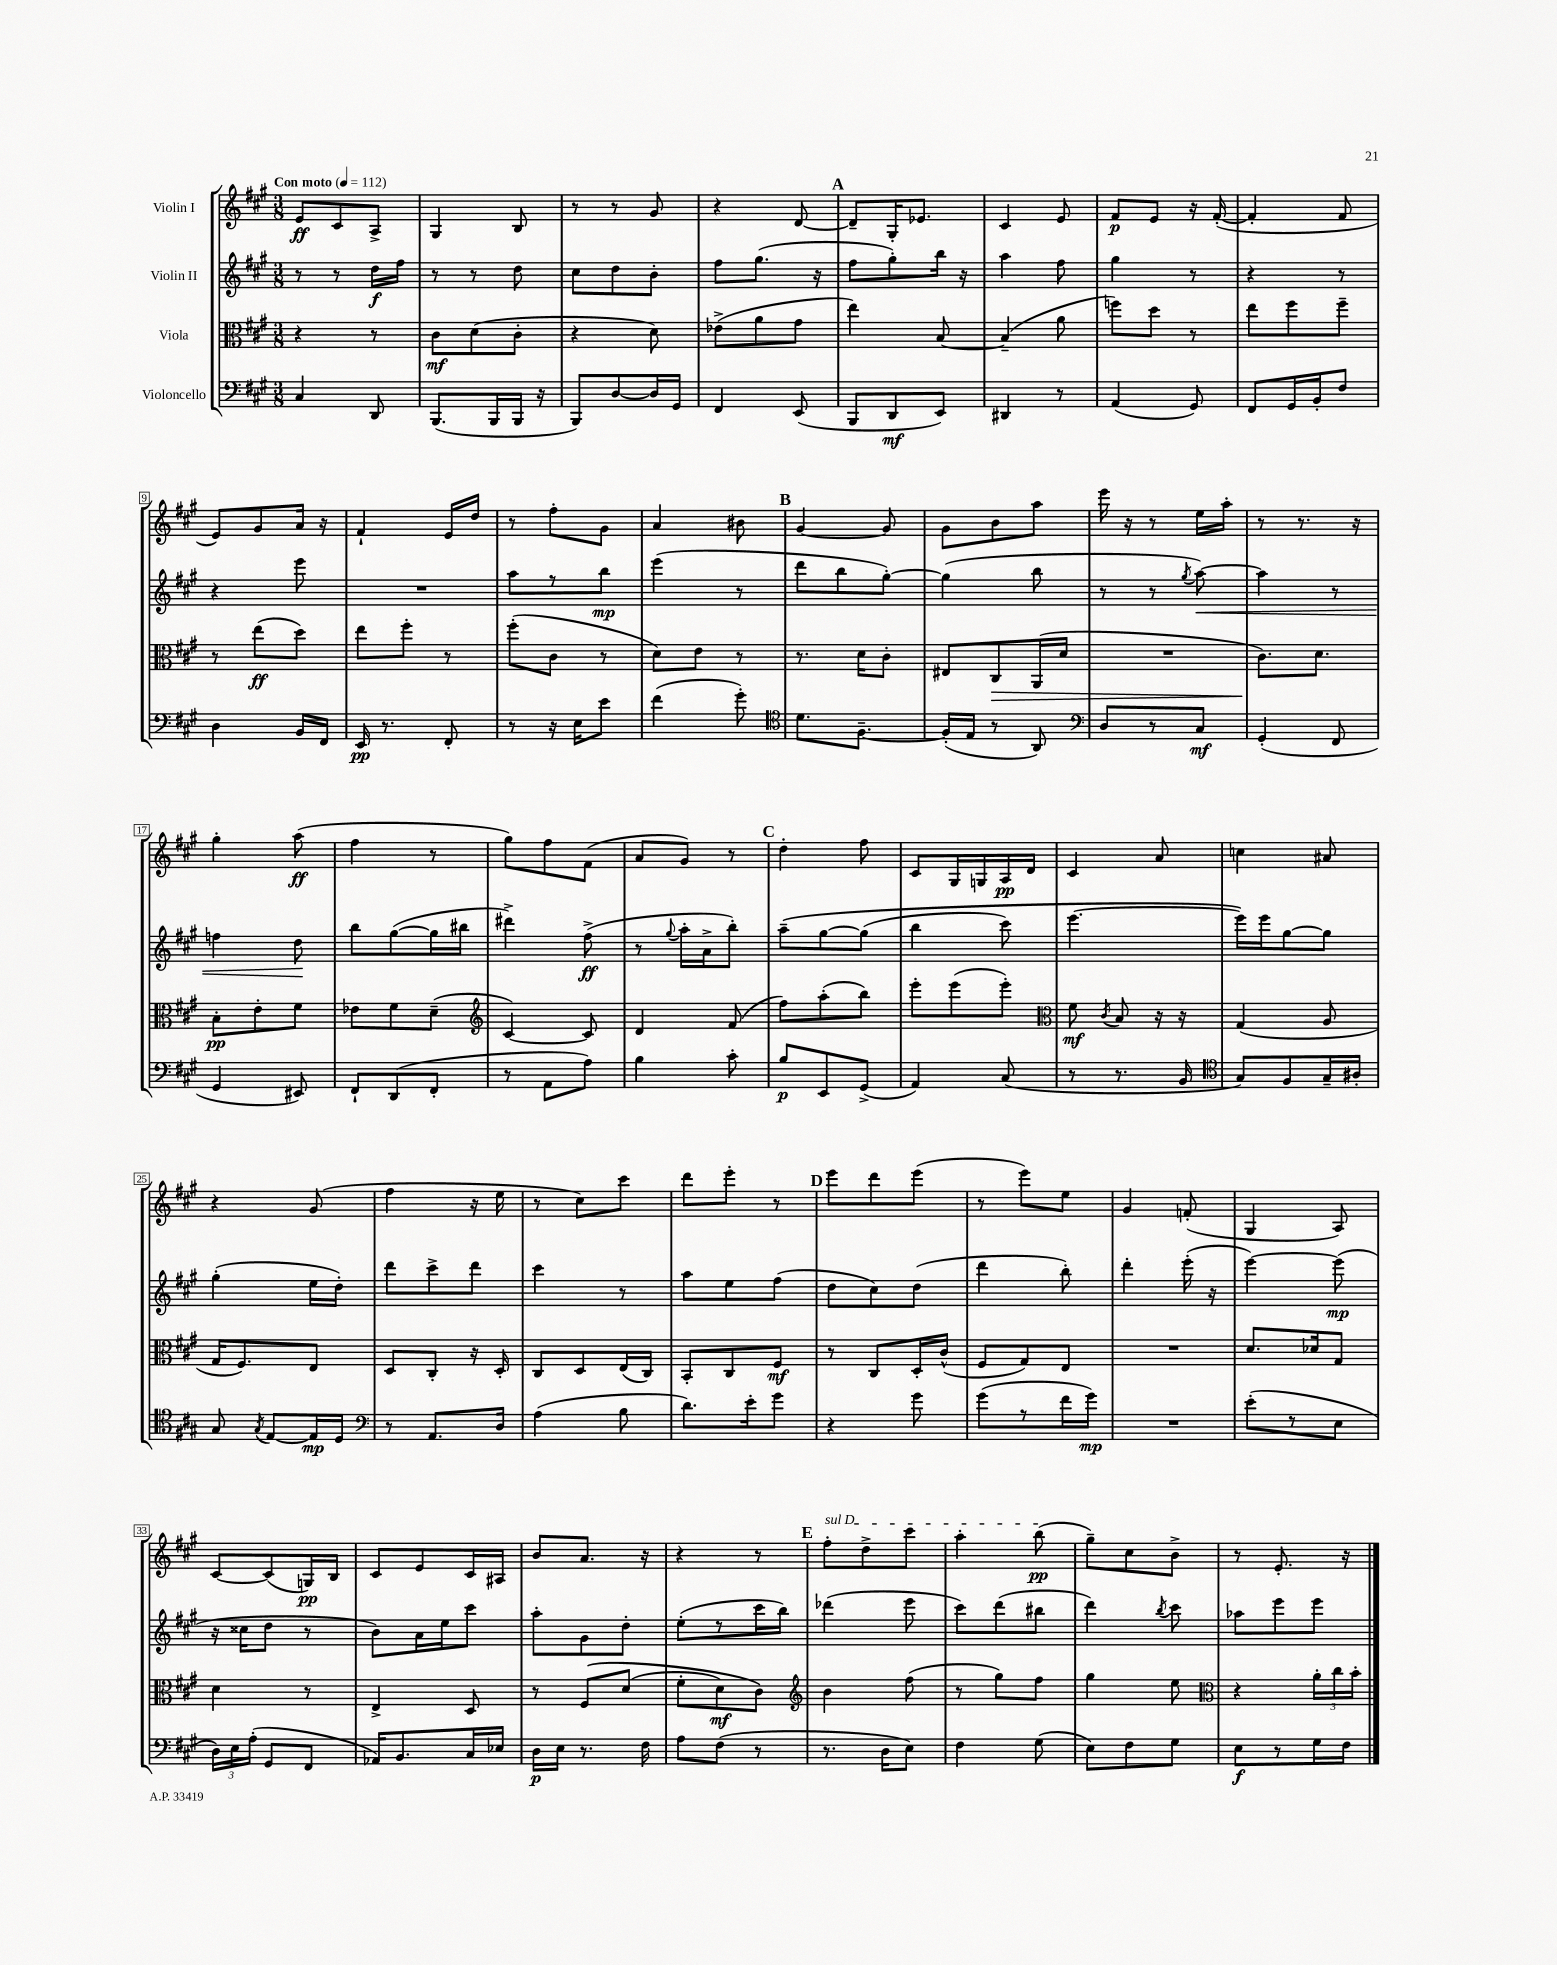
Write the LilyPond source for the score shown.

<<
\new StaffGroup <<
\new Staff = "s0" \with { instrumentName = "Violin I" } {
    \clef treble \key a \major \numericTimeSignature \time 3/8 \tempo "Con moto" 4 = 112
    \autoBeamOff e'8[\ff cis'8 a8]-> |
    gis4 b8 |
    r8 r8 gis'8 |
    r4 d'8~ |
    \mark \markup { \bold "A" } d'8[-- gis16-. ees'8.] |
    cis'4 e'8 |
    fis'8[\p e'8] r16 fis'16~-.( |
    fis'4-. fis'8 |
    e'8[) gis'8 a'16] r16 |
    fis'4-! e'16[ d''16] |
    r8 fis''8[-. gis'8] |
    a'4 bis'8 |
    \mark \markup { \bold "B" } gis'4~ gis'8 |
    gis'8[ b'8 a''8] |
    e'''16 r16 r8 e''16[ a''16]-. |
    r8 r8. r16 |
    gis''4-. a''8\ff( |
    fis''4 r8 |
    gis''8[) fis''8 fis'8]( |
    a'8[ gis'8]) r8 |
    \mark \markup { \bold "C" } d''4-. fis''8 |
    cis'8[ gis16 g16 a16\pp d'16] |
    cis'4 a'8 |
    c''4 ais'8 |
    r4 gis'8( |
    fis''4 r16 e''16 |
    r8 cis''8[) cis'''8] |
    d'''8[ e'''8]-. r8 |
    \mark \markup { \bold "D" } e'''8[ d'''8 e'''8]( |
    r8 e'''8[) e''8] |
    gis'4 f'8-.( |
    gis4 a8) |
    cis'8[~ cis'8( g16\pp) b16] |
    cis'8[ e'8 cis'16 ais16] |
    b'8[ a'8.] r16 |
    r4 r8 |
    \mark \markup { \bold "E" } \once \override TextSpanner.bound-details.left.text = \markup { \italic "sul D" } fis''8[-.\startTextSpan d''8-> cis'''8] |
    a''4-. b''8\pp\stopTextSpan( |
    gis''8[--) cis''8 b'8]-> |
    r8 e'8.-. r16 \bar "|." |
}
\new Staff = "s1" \with { instrumentName = "Violin II" } {
    \clef treble \key a \major \numericTimeSignature \time 3/8
    \autoBeamOff r8 r8 d''16[\f fis''16] |
    r8 r8 d''8 |
    cis''8[ d''8 b'8]-. |
    fis''8[ gis''8.]( r16 |
    \mark \markup { \bold "A" } fis''8[ gis''8-.) b''16] r16 |
    a''4 fis''8 |
    gis''4 r8 |
    r4 r8 |
    r4 e'''8 |
    R4. |
    a''8[ r8 b''8]\mp |
    e'''4( r8 |
    \mark \markup { \bold "B" } d'''8[ b''8 gis''8]~-.) |
    gis''4( b''8 |
    r8 r8 \acciaccatura { gis''8 } a''8~\<) |
    a''4 r8 |
    f''4 d''8\! |
    b''8[ gis''8~( gis''16 bis''16] |
    dis'''4->) fis''8->\ff( |
    r8 \appoggiatura { gis''8 } a''16[-. a'16-> b''8]-.) |
    \mark \markup { \bold "C" } a''8[--\( gis''8~ gis''8]( |
    b''4 cis'''8) |
    e'''4.~ |
    e'''16[\) e'''16 gis''8~ gis''8] |
    gis''4-.( e''16[ d''16]-.) |
    d'''8[ cis'''8-> d'''8] |
    cis'''4 r8 |
    a''8[ e''8 fis''8]( |
    \mark \markup { \bold "D" } d''8[ cis''8) d''8]( |
    d'''4 b''8-.) |
    d'''4-. e'''16-.( r16 |
    e'''4~) e'''8\mp( |
    r16 cisis''16[ d''8] r8 |
    b'8[) a'16 e''16 cis'''8] |
    a''8[-. gis'8 d''8]-. |
    e''8[-.( r8 cis'''16 b''16]) |
    \mark \markup { \bold "E" } des'''4( e'''8 |
    cis'''8[) d'''8( bis''8] |
    d'''4) \acciaccatura { b''8 } cis'''8 |
    aes''8[ e'''8 e'''8] \bar "|." |
}
\new Staff = "s2" \with { instrumentName = "Viola" } {
    \clef alto \key a \major \numericTimeSignature \time 3/8
    \autoBeamOff r4 r8 |
    cis'8[\mf d'8( cis'8]-. |
    r4 d'8) |
    ees'8[->( a'8 gis'8] |
    \mark \markup { \bold "A" } e''4) b8~ |
    b4--( a'8 |
    f''8[) d''8] r8 |
    e''8[ fis''8 fis''8]-- |
    r8 e''8[\ff( d''8]) |
    e''8[ fis''8]-. r8 |
    fis''8[-.( cis'8] r8 |
    d'8[) e'8] r8 |
    \mark \markup { \bold "B" } r8. d'16[ cis'8]-. |
    eis8[ cis8\> a,16( d'16] |
    R4. |
    cis'8.[\!) d'8.] |
    b8[-.\pp e'8-. fis'8] |
    ees'8[ fis'8 d'8]--( |
    \clef treble cis'4~) cis'8 |
    d'4 fis'8( |
    \mark \markup { \bold "C" } fis''8[) a''8-.( b''8]) |
    e'''8[-. e'''8( e'''8]-.) |
    \clef alto fis'8\mf \acciaccatura { cis'8 } b8 r16 r16 |
    gis4( a8 |
    gis16[ fis8.) e8] |
    d8[ cis8]-. r16 d16-. |
    cis8[ d8 e16( cis16]) |
    b,8[-. cis8 fis8]\mf |
    \mark \markup { \bold "D" } r8 cis8[ d16-. cis'16]-^( |
    fis8[ gis8) e8] |
    R4. |
    d'8.[ des'16 gis8] |
    d'4 r8 |
    e4-> d8 |
    r8 fis8[\( d'8]( |
    fis'8[-. d'8\mf) cis'8]\) |
    \mark \markup { \bold "E" } \clef treble b'4 fis''8( |
    r8 gis''8[) fis''8] |
    gis''4 e''8 |
    \clef alto r4 \tuplet 3/2 { a'16[-. cis''16 b'16]-. } \bar "|." |
}
\new Staff = "s3" \with { instrumentName = "Violoncello" } {
    \clef bass \key a \major \numericTimeSignature \time 3/8
    \autoBeamOff cis4 d,8 |
    b,,8.[( b,,16 b,,16] r16 |
    b,,8[) d8~ d16 gis,16] |
    fis,4 e,8( |
    \mark \markup { \bold "A" } b,,8[ d,8\mf e,8]) |
    dis,4 r8 |
    a,4( gis,8) |
    fis,8[ gis,16 b,16-. fis8] |
    d4 b,16[ fis,16] |
    e,16\pp r8. fis,8-. |
    r8 r16 e16[ e'8] |
    fis'4( gis'8-.) |
    \mark \markup { \bold "B" } \clef tenor d'8.[ fis8.]~-- |
    fis16[-.( e16] r8 a,8) |
    \clef bass d8[ r8 cis8]\mf |
    gis,4-.( fis,8 |
    gis,4 eis,8) |
    fis,8[-! d,8( fis,8]-. |
    r8 a,8[ a8]) |
    b4 cis'8-. |
    \mark \markup { \bold "C" } b8[\p e,8 gis,8]->( |
    a,4) cis8( |
    r8 r8. b,16 |
    \clef tenor gis8[) fis8 gis16-- ais16]-. |
    gis8 \acciaccatura { gis8 } e8[~ e16\mp d16] |
    \clef bass r8 a,8.[ d16] |
    a4( b8 |
    d'8.[) e'16-. gis'8] |
    \mark \markup { \bold "D" } r4 gis'8 |
    gis'8[( r8 fis'16 gis'16]\mp) |
    R4. |
    e'8[-.( r8 e8] |
    \tuplet 3/2 { d16[) e16 a16]-.( } gis,8[ fis,8] |
    aes,16[) b,8. cis16 ees16] |
    d16[\p e16] r8. fis16 |
    a8[ fis8]( r8 |
    \mark \markup { \bold "E" } r8. d16[ e8]) |
    fis4 gis8( |
    e8[) fis8 gis8] |
    e8[\f r8 gis16 fis16] \bar "|." |
}
>>
>>
\layout { \context { \Score \override BarNumber.stencil = #(make-stencil-boxer 0.1 0.3 ly:text-interface::print) } }
